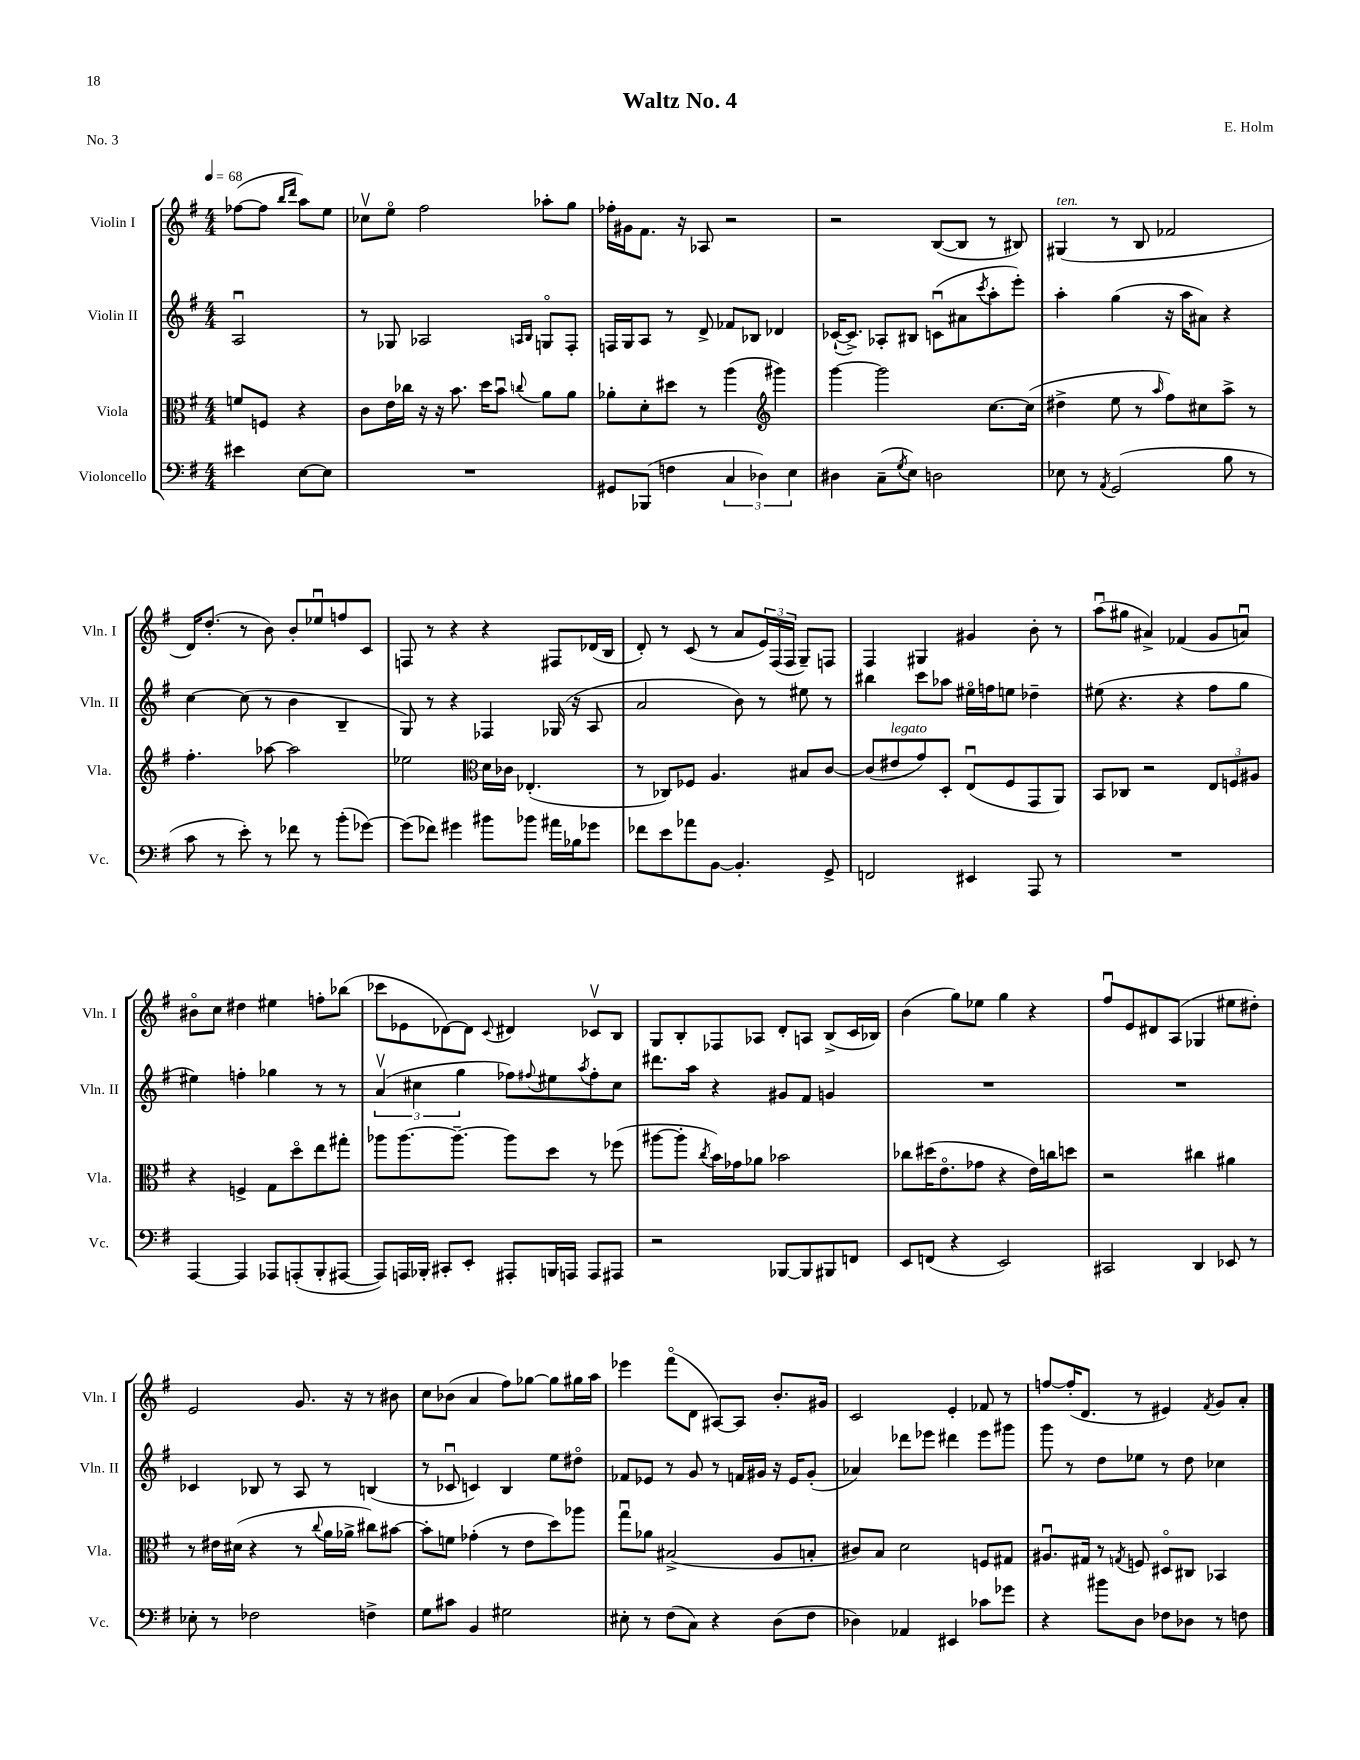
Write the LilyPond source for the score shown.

\header { title = "Waltz No. 4" composer = "E. Holm" piece = "No. 3" }
<<
\new StaffGroup <<
\new Staff = "s0" \with { instrumentName = "Violin I" shortInstrumentName = "Vln. I" } {
    \clef treble \key g \major \numericTimeSignature \time 4/4 \partial 2 \tempo 4 = 68
    fes''8~( fes''8 \grace { b''16 d'''16 } a''8) e''8 |
    ces''8\upbow e''8\flageolet fis''2 aes''8-. g''8 |
    fes''16-. gis'16 fis'8. r16 aes8 r2 |
    r2 b8~( b8 r8 bis8) |
    gis4^\markup { \italic "ten." }( r8 b8 fes'2 |
    d'16) d''8.-.( r8 b'8) b'8-. ees''8\downbow f''8 c'8 |
    f8 r8 r4 r4 fis8 des'16( b16 |
    d'8-.) r8 c'8( r8 a'8 \tuplet 3/2 { e'16) fis16( fis16 } g8--) f8 |
    fis4 gis4 gis'4 b'8-. r8 |
    a''8\downbow( gis''8 ais'4->) fes'4( g'8 a'8\downbow) |
    bis'8\flageolet c''8 dis''4 eis''4 f''8-. bes''8( |
    ces'''8 ees'8 des'8~) des'8 \appoggiatura { c'8 } dis'4 ces'8\upbow b8 |
    g8 b8-. fes8 aes8 d'8-. a8 b8->( c'16 bes16) |
    b'4( g''8) ees''8 g''4 r4 |
    fis''8\downbow e'8 dis'8 a8( ges4 eis''8 dis''8-.) |
    e'2 g'8. r16 r8 bis'8 |
    c''8 bes'8( a'4 fis''8) ges''8~ ges''8 gis''16 a''16 |
    ees'''4 fis'''8\flageolet( d'8 ais8~) ais8 b'8.-. gis'16 |
    c'2 e'4-. fes'8 r8 |
    f''8~ f''16-.( d'8. r8 eis'4) \acciaccatura { fis'8 } g'8 a'8-. \bar "|." |
}
\new Staff = "s1" \with { instrumentName = "Violin II" shortInstrumentName = "Vln. II" } {
    \clef treble \key g \major \numericTimeSignature \time 4/4 \partial 2
    a2\downbow |
    r8 ges8 aes2 \grace { a16 b16 } g8\flageolet fis8-. |
    f16 g16 a8 r8 d'8-> fes'8 bes8 des'4 |
    ces'16~-!( ces'8.->) aes8-. bis8 c'8\downbow( ais'8 \acciaccatura { c'''8 } a''8-. e'''8-.) |
    a''4-. g''4( r16 a''16 ais'8) r4 |
    c''4~ c''8( r8 b'4 b4-- |
    g8) r8 r4 fes4 ges16( r16 a8 |
    a'2 b'8) r8 eis''8 r8 |
    bis''4 c'''8 aes''8 eis''16\flageolet f''16 e''8 des''4-- |
    eis''8( r4. r4 fis''8 g''8 |
    eis''4) f''4-. ges''4 r8 r8 |
    \tuplet 3/2 { a'4\upbow( cis''4 g''4 } fes''8) \appoggiatura { fis''8 } eis''8 \acciaccatura { a''8 } fis''8-. cis''8 |
    dis'''8. a''16 r4 gis'8 fis'8 g'4 |
    R1 |
    R1 |
    ces'4 bes8 r8 a8 r8 b4( |
    r8 ces'8\downbow c'4) b4 e''8 dis''8\flageolet |
    fes'8 ees'8 r8 g'8 r8 f'16 gis'16 r16 ees'16 gis'8-.( |
    aes'4) des'''8 ees'''8 dis'''4 ees'''8 gis'''8 |
    g'''8 r8 d''8 ees''8 r8 d''8 ces''4 \bar "|." |
}
\new Staff = "s2" \with { instrumentName = "Viola" shortInstrumentName = "Vla." } {
    \clef alto \key g \major \numericTimeSignature \time 4/4 \partial 2
    f'8 f8 r4 |
    c'8 e'16 ces''16 r16 r16 b'8. d''16 b'8\downbow \appoggiatura { c''8 } a'8 a'8 |
    aes'8-. d'8-. dis''8 r8 a''4( \clef treble gis'''4) |
    g'''4~ g'''2 c''8.~ c''16( |
    dis''4-> e''8 r8 \grace { a''16 } fis''8) cis''8 a''8-> r8 |
    fis''4.-. aes''8~ aes''2 |
    ees''2 \clef alto d'16 ces'16 ees4.-.( |
    r8 ces8) fes8 a4. bis8 c'8~ |
    c'8( eis'8^\markup { \italic "legato" } g'8) d8-. e8\downbow( fis8 g,8 a,8) |
    b,8 ces8 r2 \tuplet 3/2 { e8 f8 ais8 } |
    r4 f4-> g8 d''8\flageolet e''8 gis''8-. |
    aes''8 aes''8.~ aes''8.~-- aes''8 d''8 r8 fes''8( |
    ais''8~ ais''8-. \acciaccatura { c''8 } b'16) ges'16 aes'8 bes'2 |
    ces''8 dis''16( e'8.\flageolet ges'8 r4 e'16) c''16 d''8 |
    r2 cis''4 ais'4 |
    r8 eis'16 dis'16( r4 r8 \appoggiatura { c''8 } a'16 aes'16-> cis''8) bis'8~ |
    bis'8-. f'8 ges'4-.( r8 e'8 d''8) aes''8 |
    g''8\downbow aes'8 bis2->( a8 b8-. |
    cis'8) b8 d'2 f8 gis8 |
    ais8.\downbow gis16 r8 \acciaccatura { g8 } f8 dis8\flageolet cis8 bes,4 \bar "|." |
}
\new Staff = "s3" \with { instrumentName = "Violoncello" shortInstrumentName = "Vc." } {
    \clef bass \key g \major \numericTimeSignature \time 4/4 \partial 2
    eis'4 e8~ e8 |
    R1 |
    gis,8 bes,,8( f4 \tuplet 3/2 { c4 des4) e4 } |
    dis4 c8--( \acciaccatura { g8 } e8) d2 |
    ees8 r8 \acciaccatura { a,8 } g,2( b8 r8 |
    c'8 r8 e'8-.) r8 fes'8 r8 b'8-.( ges'8~) |
    ges'8( fes'8) gis'4 bis'8 bes'8 ais'16 bes16 ges'8 |
    fes'8 e'8 aes'8 b,8~ b,4.-. g,8-> |
    f,2 eis,4 a,,8 r8 |
    R1 |
    a,,4~ a,,4 aes,,8 a,,8-.( b,,8-. ais,,8~ |
    ais,,8) a,,16 bes,,16-. cis,8-. e,8-. ais,,8-. b,,16 a,,16 a,,8 ais,,8 |
    r2 bes,,8~ bes,,8 bis,,8 f,8 |
    e,8 f,8( r4 e,2) |
    cis,2 d,4 ees,8 r8 |
    ees8-. r8 fes2 f4-> |
    g8 cis'8 b,4 gis2 |
    eis8-. r8 fis8( c8) r4 d8( fis8 |
    des4) aes,4 eis,4 ces'8 ges'8 |
    r4 bis'8 d8 fes8 des8 r8 f8 \bar "|." |
}
>>
>>
\layout { \context { \Score \remove "Bar_number_engraver" } }
